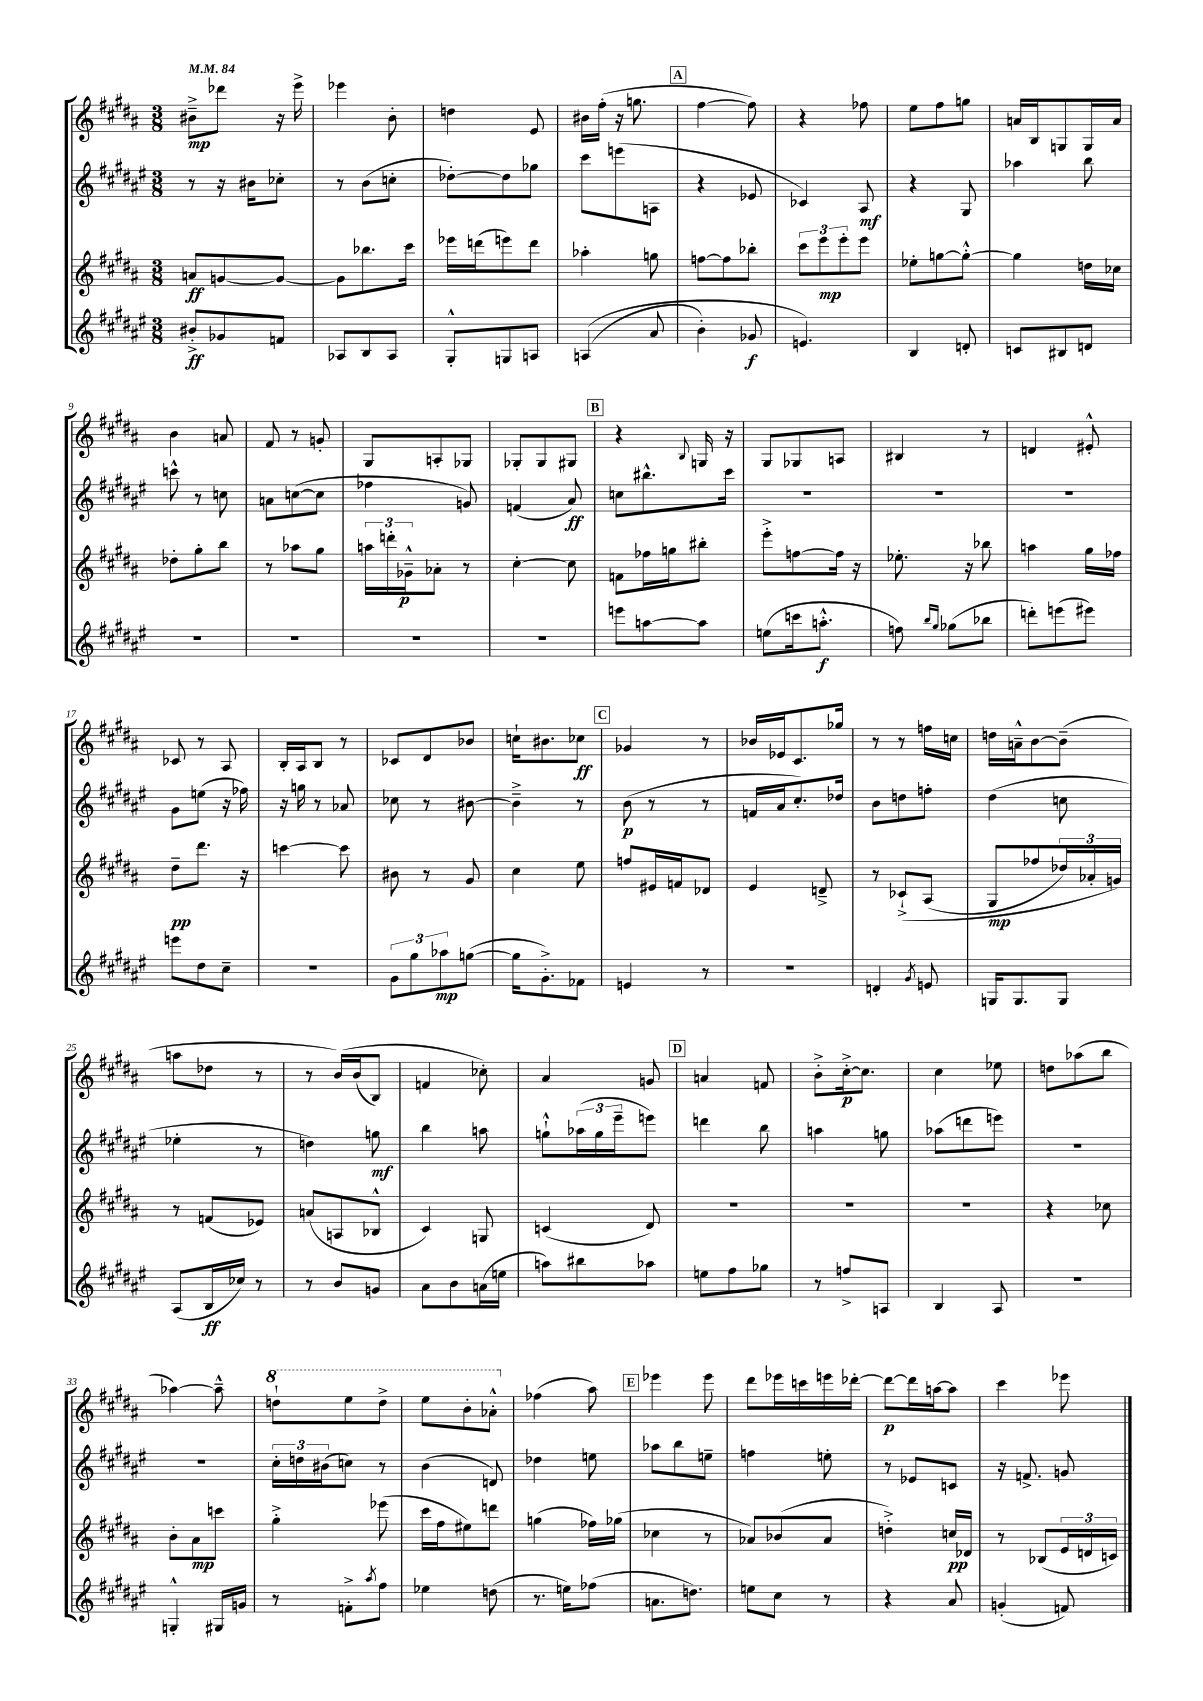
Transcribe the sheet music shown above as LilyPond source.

<<
\new StaffGroup <<
\new Staff = "s0" {
    \clef treble \key b \major \numericTimeSignature \time 3/8 \tempo 4 = 84
    bis'8--->\mp des'''8 r16 e'''16-> |
    ees'''4 b'8-. |
    d''4 e'8 |
    bis'16 fis''16-.( r16 g''8. |
    \mark \markup { \box "A" } fis''4~ fis''8) |
    r4 fes''8 |
    e''8 fis''8 g''8 |
    a'16 b16 g8 g16 a'16 |
    b'4 a'8 |
    fis'8 r8 g'8-. |
    gis8 a8-. ges8 |
    ges8-. ges8 gis8 |
    \mark \markup { \box "B" } r4 \appoggiatura { b8 } g16 r16 |
    gis8 ges8 a8 |
    bis4 r8 |
    d'4 eis'8-.-^ |
    ces'8 r8 ais8 |
    b16-. ais16 b8 r8 |
    ces'8 dis'8 bes'8 |
    c''16-! bis'8. ces''8\ff |
    \mark \markup { \box "C" } ges'4 r8 |
    bes'16 ees'16 cis'8. ges''16 |
    r8 r8 f''16 c''16 |
    d''16 a'16---^ b'8~ b'8--( |
    a''8 des''8 r8 |
    r8 b'16)\( b'16( b8) |
    f'4 ces''8-.\) |
    ais'4 g'8 |
    \mark \markup { \box "D" } a'4 f'8 |
    b'8-.-> cis''16~-.->\p cis''8. |
    cis''4 ees''8 |
    d''8 aes''8( b''8 |
    aes''4~) aes''8---^ |
    \ottava #1 d'''8-! e'''8 d'''8-> |
    e'''8 b''8-. aes''8-.-^ \ottava #0 |
    fes''4( ais''8) |
    \mark \markup { \box "E" } ees'''4 ees'''8 |
    dis'''8 ees'''16 c'''16 e'''16 des'''16~-. |
    des'''8~\p des'''16 a''16~ a''8 |
    cis'''4 ees'''8 \bar "|." |
}
\new Staff = "s1" {
    \clef treble \key fis \major \numericTimeSignature \time 3/8
    r8 r16 bis'16 ces''8-. |
    r8 b'8( c''8-. |
    des''8~-.) des''8 ges''8 |
    cis'''8 e'''8( a8 |
    \mark \markup { \box "A" } r4 ees'8 |
    ces'4) ais8\mf |
    r4 gis8 |
    aes''4 b''8 |
    c'''8-^ r8 c''8 |
    a'8 c''8~( c''8 |
    fes''4 g'8) |
    f'4( ais'8\ff) |
    \mark \markup { \box "B" } c''8 bis''8.-^ cis'''16 |
    R4. |
    R4. |
    R4. |
    gis'8 e''8( r16 fes''16) |
    r16 g''16 r8 aes'8 |
    ces''8 r8 bis'8~ |
    bis'4---> r8 |
    \mark \markup { \box "C" } b'8\p( r8 r8 |
    f'16 ais'16 cis''8.-.) des''16 |
    b'8 d''8 f''8-. |
    dis''4( c''8 |
    ees''4-. r8 |
    d''4) g''8\mf |
    b''4 a''8 |
    g''8-!-^ \tuplet 3/2 { aes''16( g''16 eis'''16-- } e'''8) |
    \mark \markup { \box "D" } d'''4 b''8 |
    a''4 g''8 |
    aes''8( d'''8 e'''8) |
    R4. |
    R4. |
    \tuplet 3/2 { cis''16-. d''16 bis'16( } c''8) r8 |
    b'4( d'8) |
    des''4 e''8 |
    \mark \markup { \box "E" } aes''8 b''8 e''8-- |
    f''4 e''8-. |
    r8 ees'8 c'8 |
    r16 f'8.-> g'8 \bar "|." |
}
\new Staff = "s2" {
    \clef treble \key b \major \numericTimeSignature \time 3/8
    a'8\ff g'8~ g'8~ |
    g'8 bes''8. cis'''16 |
    ees'''16 d'''16( e'''8) d'''8 |
    aes''4-. g''8 |
    \mark \markup { \box "A" } f''8~ f''8 bes''8-. |
    \tuplet 3/2 { cis'''8 e'''8\mp e'''8-. } e'''8 |
    ees''8-. g''8~ g''8~-.-^ |
    g''4 d''16 ces''16 |
    des''8-. gis''8-. b''8 |
    r8 aes''8 gis''8 |
    \tuplet 3/2 { a''16 d'''16-. ges'16---^\p } aes'8-. r8 |
    cis''4~-. cis''8 |
    \mark \markup { \box "B" } f'8 fes''16 g''16 bis''8-. |
    e'''8-.-> f''8~ f''16 r16 |
    ees''8.-. r16 bes''8 |
    a''4 gis''16 fes''16 |
    dis''8--\pp dis'''8. r16 |
    c'''4~ c'''8 |
    bis'8 r8 gis'8 |
    cis''4 e''8 |
    \mark \markup { \box "C" } f''8 eis'16 f'16 des'8 |
    e'4 d'8---> |
    r8 ces'8-!->\( ais8( |
    gis8\mp fes''8 \tuplet 3/2 { des''16) aes'16-. g'16\) } |
    r8 f'8( ees'8) |
    a'8( a8 bes8-^ |
    cis'4) g8 |
    c'4( dis'8) |
    \mark \markup { \box "D" } R4. |
    R4. |
    R4. |
    r4 ces''8 |
    b'8-. ais'8\mp c'''8 |
    gis''4-.-> ees'''8( |
    cis'''16 fis''16 eis''8) d'''8 |
    g''4( fes''16) ges''16( |
    \mark \markup { \box "E" } ces''4 r8 |
    aes'8) bes'8( aes'8 |
    d''4-.->) c''16\pp des'16 |
    r8 bes8( \tuplet 3/2 { e'16 d'16 c'16) } \bar "|." |
}
\new Staff = "s3" {
    \clef treble \key fis \major \numericTimeSignature \time 3/8
    bis'8-.->\ff ges'8 f'8 |
    aes8 b8 aes8 |
    gis8-.-^ g8 a8 |
    a4(\( ais'8 |
    \mark \markup { \box "A" } b'4-.) ges'8\f |
    e'4.\) |
    b4 d'8-. |
    c'8 bis8 d'8 |
    R4. |
    R4. |
    R4. |
    R4. |
    \mark \markup { \box "B" } e'''8 a''8~ a''8 |
    e''8( c'''16 a''8.-.-^\f |
    f''8) \grace { b''16 gis''16 } ges''8( bes''8 |
    d'''8-.) e'''8( eis'''8) |
    e'''8 dis''8 cis''8-- |
    R4. |
    \tuplet 3/2 { gis'8 gis''8 aes''8\mp } g''8~( |
    g''16 gis'8.-.->) fes'8 |
    \mark \markup { \box "C" } e'4 r8 |
    R4. |
    d'4-. \acciaccatura { gis'8 } e'8 |
    g16 g8. g8 |
    ais8( b16\ff ces''16) r8 |
    r8 b'8 g'8 |
    ais'8 b'8 a'16( e''16 |
    a''8) bis''8 aes''8 |
    \mark \markup { \box "D" } e''8 fis''8 ges''8 |
    r8 f''8-> a8 |
    b4 ais8 |
    R4. |
    g4-.-^ gis16 g'16 |
    r8 f'8-.-> \acciaccatura { ais''8 } fis''8 |
    ees''4 d''8( |
    r8. e''16) fes''8( |
    \mark \markup { \box "E" } a'8. d''8.) |
    e''8 cis''8 r8 |
    r4 ais'8 |
    g'4-.( f'8) \bar "|." |
}
>>
>>
